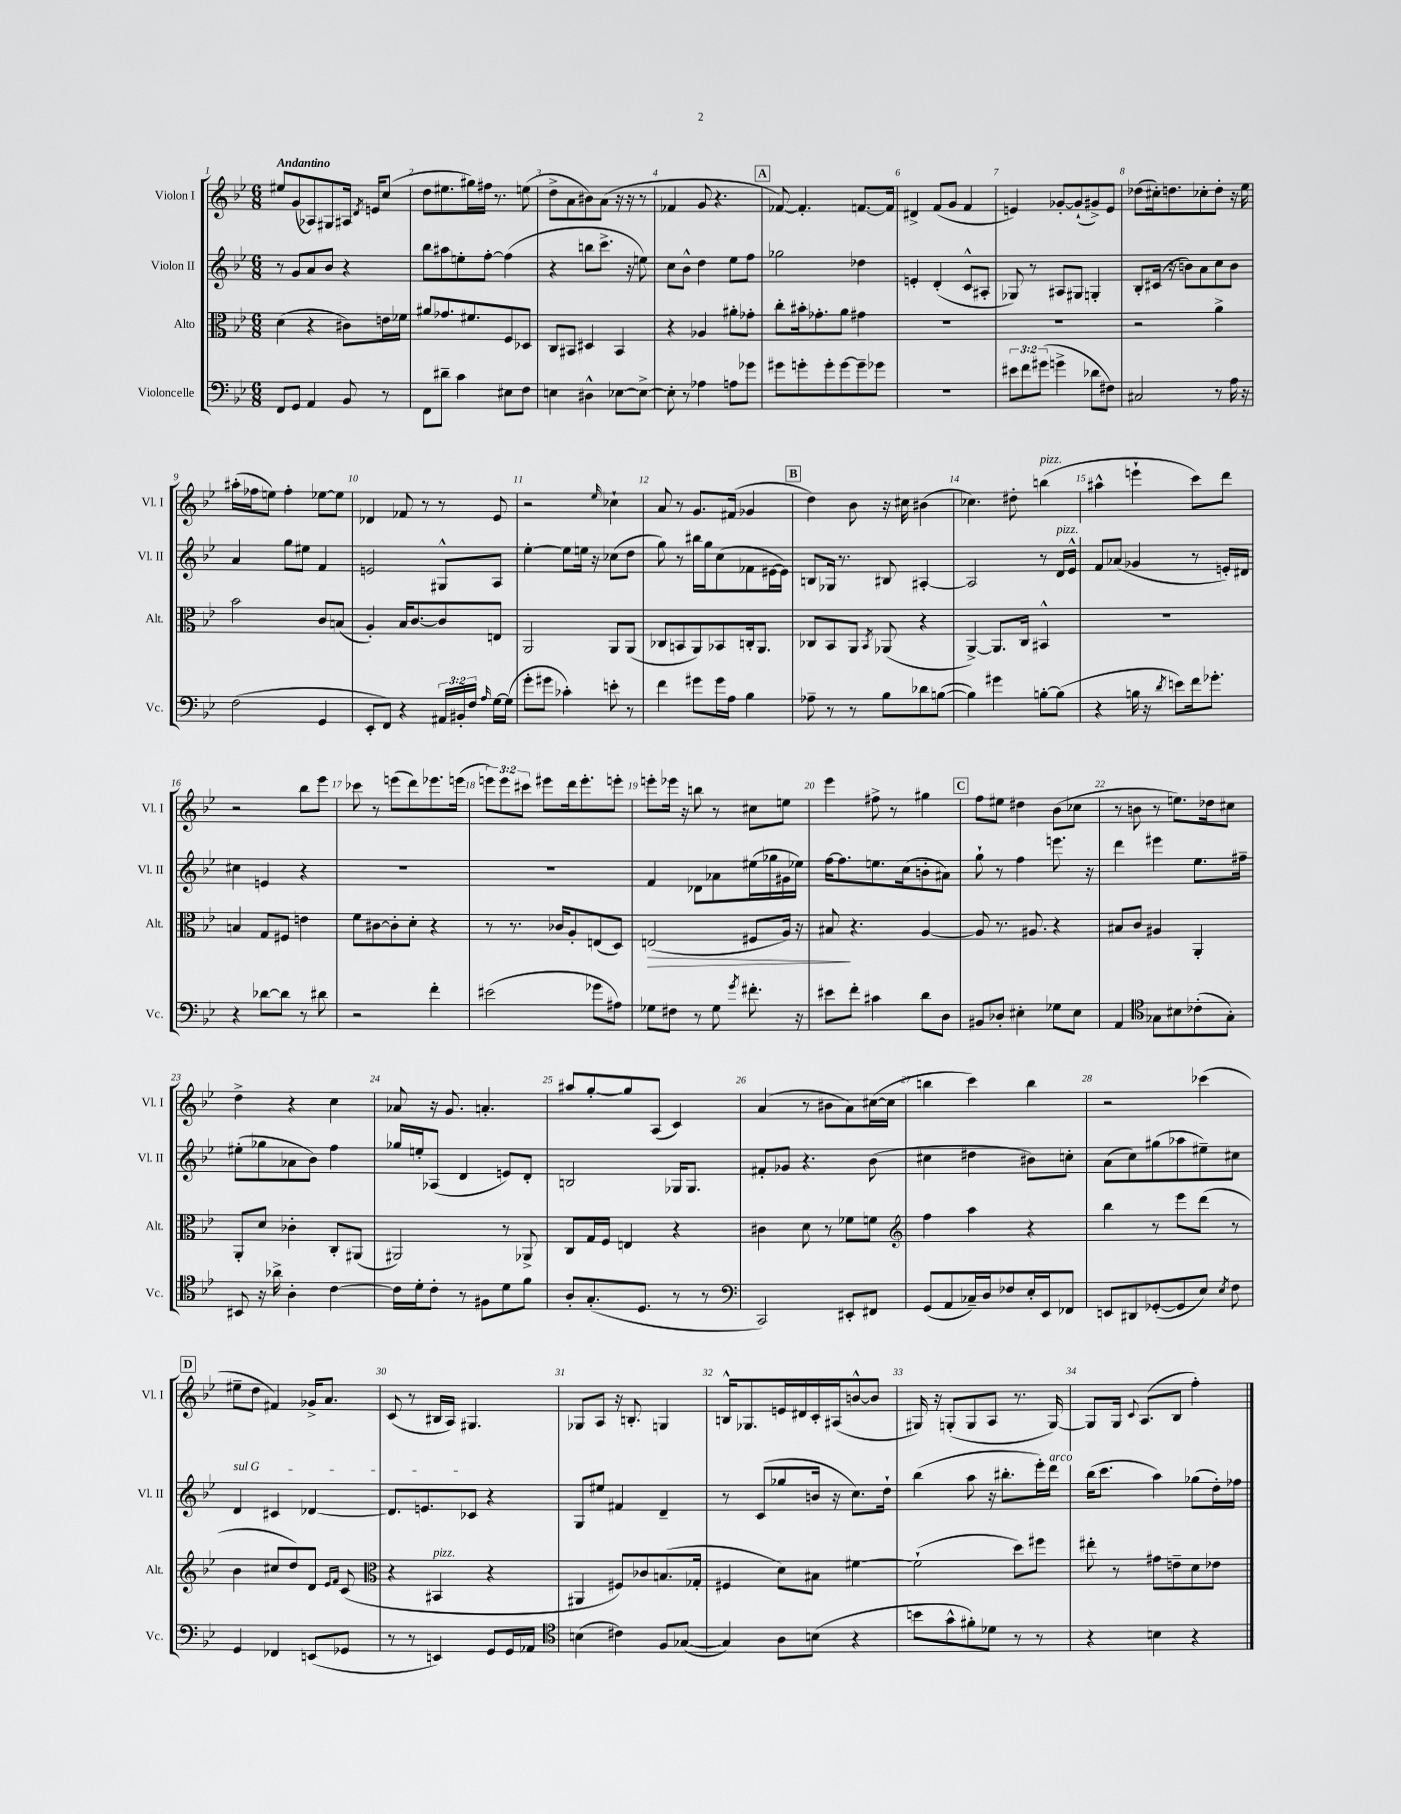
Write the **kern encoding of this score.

**kern	**kern	**dynam	**kern	**kern
*part4	*part3	*part3	*part2	*part1
*staff4	*staff3	*staff3	*staff2	*staff1
*I"Violoncelle	*I"Alto	*	*I"Violon II	*I"Violon I
*I'Vc.	*I'Alt.	*	*I'Vl. II	*I'Vl. I
*clefF4	*clefC3	*	*clefG2	*clefG2
*k[b-e-]	*k[b-e-]	*	*k[b-e-]	*k[b-e-]
*M6/8	*M6/8	*	*M6/8	*M6/8
=1	=1	=1	=1	=1
!	!	!	!	!LO:TX:a:B:t=Andantino
8FF/L	(4d\	.	8r	8ee#X/L
8GG/J	.	.	8g/L	(8g/
4AA/	4r	.	8a/	8A-X/)
.	.	.	8b-/J	8G#X/
8BB-/	8c#X\L)	.	4r	16A#X/Jk
.	.	.	.	8qd/
.	.	.	.	16en/KL
8r	16en\L	.	.	(8cc/J
.	16f-X\JJ	.	.	.
=2	=2	=2	=2	=2
8FF\L	8a#X/L	.	8bb-\L	8dd\L
8d#X~\J	8.g-X/	.	8aa#X\	8.ee#X\
4c\	.	.	8een'\	.
.	8.f#X/	.	.	16gg#X\L)
.	.	.	[8ff'\J	16ff#X\JJ
.	.	.	.	8.r
8E#X\L	8F/	.	(4ff\]	.
8F\J	8D-X/J	.	.	(8een\
=3	=3	=3	=3	=3
4En\	8C/L	.	4r	8dd^\L
.	8BB#X/J	.	.	8a\
4D#X^^\	4D#X/	.	8bbn\L	8b#X\)
.	.	.	8.ccc^\J	(8a\J
[8E-X\L	4BB#/	.	.	16r
.	.	.	16r	16r
8E-^\J_	.	.	8een\)	8r
=4	=4	=4	=4	=4
8E-'\]	4r	.	8cc\L	4f-X/
8r	.	.	8b-^^\J	.
4A-X\	4A-X/	.	4dd\	8g/
.	.	.	.	4.r
8An\L	8a#X'\L	.	8ee-\L	.
8g-X\J	8g-X'\J	.	8ff\J	.
!!LO:REH:place=s1:t=A
=5	=5	=5	=5	=5
8g#X\L	8cc'\L	.	2gg-X\	[8f-X/)
8gn'\	16b#X'\k	.	.	4.f-'/]
.	8.g-X'\	.	.	.
8g'\	.	.	.	.
[8g\	8a\J	.	.	.
8g~\]	4g#X\	.	4dd-X\	[8.fn/L
8g-X\J	.	.	.	.
.	.	.	.	16f/Jk]
=6	=6	=6	=6	=6
2.r	2.r	.	4en'/	4d#X^/
.	.	.	(4d'/	(8f/L
.	.	.	.	8g/J
.	.	.	8c^^/L	4f/
.	.	.	8A#X'/J	.
=7	=7	=7	=7	=7
12e#X\L	2.r	.	8G-X/)	4en/)
12f\	.	.	.	.
.	.	.	8r	.
(12g#X\J	.	.	.	.
4gn^\	.	.	8A#X/L	[8g-X'/L
.	.	.	8G#X/J	(8g-`/]
8d-X\L	.	.	4Gn'/	8g#X^/)
8F#X\J)	.	.	.	8e/J
=8	=8	=8	=8	=8
2C#X/	2r	.	8B-'/L	(8dd-X\L
.	.	.	(16c#X/Jk	16cc#X'\k)
.	.	.	16r	8.ddn\
.	.	.	8bn\L)	.
.	.	.	8a\	8cc-X'\
8r	4a^\	.	8cc\	8dd'\J
16A\	.	.	8b\J	16r
16r	.	.	.	16ee-\
!!LO:LB:g=z
=9	=9	=9	=9	=9
(2F\	2b-\	.	4a/	(16aa#X'\LL
.	.	.	.	16ff-X\J
.	.	.	.	8een\J)
.	.	.	8gg\L	4ff-'\
.	.	.	8ee#X\J	.
4GG/	8c/L	.	4f/	[8ee-X\L
.	(8Bn/J	.	.	8ee-\J]
=10	=10	=10	=10	=10
8EE-'/L	4A'/)	.	2en/	4d-X/
8FF/J)	.	.	.	.
4r	16B-/KL	.	.	8f-X/
.	[8.c/	.	.	.
.	.	.	.	8r
24AA#X/LL	8c/]	.	8G#X^^/L	8r
24BB#X'/	.	.	.	.
24F/JJ	.	.	.	.
16qqA/	.	.	.	.
[16G\LL	8En/J	.	8A/J	8e-/
(16G\JJ]	.	.	.	.
=11	=11	=11	=11	=11
8g'\L	2AA/	.	[4ee-'\	2r
8g#X\J	.	.	.	.
4c-X'\)	.	.	8ee-\L]	.
.	.	.	16een\Jk	.
.	.	.	16r	.
.	.	.	.	16qqee-/
8en'\	8AA/L	.	(8cc-X\L	4cc-X`\
8r	(8AA/J	.	8dd\J	.
=12	=12	=12	=12	=12
4f\	8C-X/L	.	8gg\)	8a/
.	8BBn/	.	8r	8r
8g#X\L	8AA/)	.	16bb#X\LL	8.g/L
.	.	.	16gg\J	.
16g#\L	8BB-X/	.	(8cc\	.
16A\JJ	.	.	.	(16f#X/Jk
4B-\	16Cn'/k	.	8f-X\	4g-X/
.	8.AA/J	.	.	.
.	.	.	[16e#X\L	.
.	.	.	16e#\JJ])	.
!!LO:REH:place=s1:t=B
=13	=13	=13	=13	=13
8A-X~\	8C-X/L	.	8Bn/L	4dd\)
8r	8BB-/	.	16G-X/Jk	.
.	.	.	8.r	.
8r	8AA/J	.	.	8b-\
.	8qBB-/	.	.	.
8B-\L	(8AA-X/	.	8B#X/	16r
.	.	.	.	16cc#X\
8d-X\	4r	.	[4A#X'/	(4b#X\
([8Bn\J	.	.	.	.
=14	=14	=14	=14	=14
4B\])	[4AA^/)	.	2A#/]	4.cc-X\)
4g#X\	8.AA/L]	.	.	.
.	.	.	.	8dd#X'\
.	16C/Jk	.	.	.
!	!	!	!	!LO:TX:a:i:t=pizz.
[8Bn'\L	4BB#X^^/	.	8r	(4bbn\
!	!	!	!LO:TX:a:i:t=pizz.	!
(8B\J]	.	.	16d/LL	.
.	.	.	16e-^^/JJ	.
=15	=15	=15	=15	=15
4r	2.r	.	8f/L	4aa#X^^\
.	.	.	(8a-X/J	.
16Bn\	.	.	4g-X/	4eeen`\
16r	.	.	.	.
8qd/	.	.	.	.
8en\L)	.	.	.	.
16f\k	.	.	8r	8ccc\L)
8.g-X'\J	.	.	.	.
.	.	.	16en'/LL)	8ddd\J
.	.	.	16d#X/JJ	.
!!LO:LB:g=z
=16	=16	=16	=16	=16
4r	4Bn/	.	4cc#X\	2r
[8d-X\L	8G/L	.	4en/	.
8d-\J]	8F#X/J	.	.	.
8r	4en\	.	4r	8bb-\L
8d#X\	.	.	.	8eee-\J
=17	=17	=17	=17	=17
2r	8f\L	.	2.r	8ccc-X\
.	[8c#X\	.	.	8r
.	8c#'\]	.	.	(8eeen\L
.	8d'\J	.	.	8ddd\)
4f'\	4r	.	.	8.eee-X\
.	.	.	.	(16eeen\Jk
=18	=18	=18	=18	=18
(2e#X\	8r	.	2.r	12eeen\L)
.	.	.	.	12eee\
.	8.r	.	.	.
.	.	.	.	12ccc#X\J
.	.	.	.	8eee#X\L
.	16c-X/KL	.	.	.
.	8A'/	.	.	16ddd\k
.	.	.	.	8.eee#'\
8g-X\L	(8En/	.	.	.
8A#X\J)	8D/J)	.	.	8eeen'\J
=19	=19	=19	=19	=19
!	!	!LO:HP:b	!	!
8G-X\L	(2En/	>	4f/	8eeen'\L
8F#X\J	.	.	.	16eee-X\Jk
.	.	.	.	16r
8r	.	.	8d-X\L	8bbn\
8G-\	.	.	8a-X\	8r
8qg/	.	.	.	.
8.f#X'\	8F#X/L	.	(16ee#X\L	8cc#X\L
.	.	.	16gg-X\	.
.	16A/Jk)	.	16g#X\	8een\J
16r	16r	.	16ee-X\JJ)	.
=20	=20	=20	=20	=20
8e#X\L	8B#X/	.	[16ff\KL	4eee-\
.	.	.	8.ff\]	.
8f'\J	4.r	]	.	.
4c#X\	.	.	8.een\	8ff#X^\
.	.	.	.	8r
.	.	.	(16cc\k	.
8d\L	[4A/	.	8bn'\	4gg#X\
8D\J	.	.	8a#X\J)	.
!!LO:REH:place=s1:t=C
=21	=21	=21	=21	=21
8BB#X/L	8A/]	.	8gg`\	8ff\L
8D-X'/J	8.r	.	8r	8ee#X\J
4E#X'\	.	.	4ff\	4dd#X\
.	8.A#X/	.	.	.
8G-X\L	4r	.	8.eeen\	(8b-\L
8E#\J	.	.	.	8cc-X\J
.	.	.	16r	.
=22	=22	=22	=22	=22
4AA/	8B#X/L	.	4ddd\	8r
.	8c/J	.	.	8bn\
*clefC4	*	*	*	*
8G-X\L	4A#X/	.	4eee#X\	8r
8B#X\	.	.	.	8.een\L)
(8c-X'\	4AA'/	.	8.ee-\L	.
.	.	.	.	16dd-X\k
8G-'\J)	.	.	.	8cc#X\J
.	.	.	16ff#X~\Jk	.
!!LO:LB:g=z
=23	=23	=23	=23	=23
8BB#X/	8AA'/L	.	(8ee#X'\L	4dd^\
16r	8d/J	.	8gg-X\	.
16a-X^\	.	.	.	.
4A'\	4c-X'\	.	8a-X\	4r
.	.	.	8b-\J)	.
[4c\	8C'/L	.	4ff\	4cc\
.	(8AA#X/J	.	.	.
=24	=24	=24	=24	=24
16c\LL]	2AA#X/)	.	16gg-X/LL	8a-X/
16d'\J	.	.	16een'/J	.
8c'\J	.	.	(8A-X/J	16r
.	.	.	.	8.g/
8r	.	.	4d/	.
8F#X\L	.	.	.	4.an'/
8d\	8r	.	8en/L)	.
8f\J	8AA-X^/	.	8d'/J	.
=25	=25	=25	=25	=25
8A'/L	8C/L	.	2Bn/	8aa#X/L
(8.G'/	16G/L	.	.	[8gg'/
.	16F/JJ	.	.	.
.	4En/	.	.	8gg/]
8.D/J	.	.	.	.
.	.	.	.	(8A/J
8r	4r	.	16G-X/KL	4c/)
.	.	.	8.G-/J	.
8r	.	.	.	.
=26	=26	=26	=26	=26
*clefF4	*	*	*	*
2CC/)	4c#X\	.	8f#X'/L	(4a/
.	.	.	8g-X/J	.
.	8d\	.	4.r	8r
.	8r	.	.	8b#X\L
8EE#X'/L	8f-X\L	.	.	8a\)
8FF#X/J	8fn\J	.	(8b-\	([16cc#X\L
.	.	.	.	16cc#\JJ]
=27	=27	=27	=27	=27
*	*clefG2	*	*	*
(8GG/L	4ff\	.	4cc#X\	4bbn\
8AA/	.	.	.	.
16C-X~/L)	4aa\	.	4dd#X\	4ccc\)
16D/J	.	.	.	.
8F-X/	.	.	.	.
16E-'/L	4r	.	8b#X\L)	4bb\
16EE-/J	.	.	.	.
8FF-X/J	.	.	8ccn'\J	.
=28	=28	=28	=28	=28
8EEn/L	4bb-\	.	(8a\L	2r
8DD#X/	.	.	8cc\)	.
([8GG-X'/	8r	.	(8gg#X\	.
8GG-/]	8eee-\L	.	8aa-X\	.
8E-/J)	(8ddd\J	.	8ee#X~\)	(4ccc-X\
8qE-/	.	.	.	.
8F\	8r	.	8cc#X\J	.
!!LO:LB:g=z
!!LO:REH:place=s1:t=D
=29	=29	=29	=29	=29
!	!	!	!LO:TX:a:i:t=sul G	!
4GG/	4b-\	.	4d/	8ee#X~\L
.	.	.	.	8dd\J
4FF-X/	8cc#X/L	.	4c#X/	4f#X/)
.	8dd/)	.	.	.
(8EEn/L	8d/J	.	[4d-X/	16g-X^/KL
.	.	.	.	8.a/J
.	16qqe-/LL	.	.	.
.	16qqf/JJ	.	.	.
8GG-X/J	(8c/	.	.	.
=30	=30	=30	=30	=30
*	*clefC3	*	*	*
8r	4r	.	8.d-/L]	(8c/
8r	.	.	.	8r
.	.	.	8.en/	.
!	!LO:TX:a:i:t=pizz.	!	!	!
4EEn/)	4BB#X/	.	.	16B#X/LL
.	.	.	.	16A/JJ)
.	.	.	8c-X/J	4.G#X/
8GG/L	4r	.	4r	.
16GG/L	.	.	.	.
16AA-X/JJ	.	.	.	.
=31	=31	=31	=31	=31
*clefC4	*	*	*	*
(4Bn\	4AA#X/	.	8G/L	8G-X/L
.	.	.	8ee#X/J	8A/J
4c#X\)	8F#X/L)	.	4f#X/	16r
.	.	.	.	8.Bn'/
.	8c-X/	.	.	.
8F/L	(8.Bn/	.	4d~/	4Gn/
([8G-X/J	.	.	.	.
.	16G-X'/Jk	.	.	.
=32	=32	=32	=32	=32
4G-/])	4F#X/	.	8r	16Bn^^/KL
.	.	.	.	8.G-X/
.	.	.	(8c/L	.
8A\L	8d\L)	.	8gg-X/	16en/L
.	.	.	.	16d#X/
(8Bn\J	8B#X\J	.	16bn/Jk	16c'/
.	.	.	16r	(16A#X/J
4r	[4f#X\	.	8.cc\L)	[8bn^^/
.	.	.	.	8b/J]
.	.	.	16dd`\Jk	.
=33	=33	=33	=33	=33
8bn\L	(2f#`\]	.	(4bb-\	16G#X/)
.	.	.	.	16r
8g^^\	.	.	.	(8Gn'/L
8f#X'\)	.	.	8aa\	8G/
8d-X\J	.	.	16r	8A/J
.	.	.	8.bb#X'\L	.
8r	8dd\L)	.	.	8.r
8r	8ff#X\J	.	16eee-'\L)	.
!	!	!	!LO:TX:a:i:t=arco	!
.	.	.	16ddd\JJ	[16G/)
=34	=34	=34	=34	=34
4r	8ee#X'\	.	(16bb-\KL	8G/L]
.	.	.	8.ccc\J	.
.	8r	.	.	16G/Jk
.	.	.	.	8qqc/
.	.	.	.	(8.A/L
4Bn\	8g#X\L	.	4aa\)	.
.	8en~\	.	.	8B-/J
4r	8d\	.	(8gg-X\L	4ff'\)
.	8e-X\J	.	16dd'\L)	.
.	.	.	16ff-X\JJ	.
==	==	==	==	==
*-	*-	*-	*-	*-
